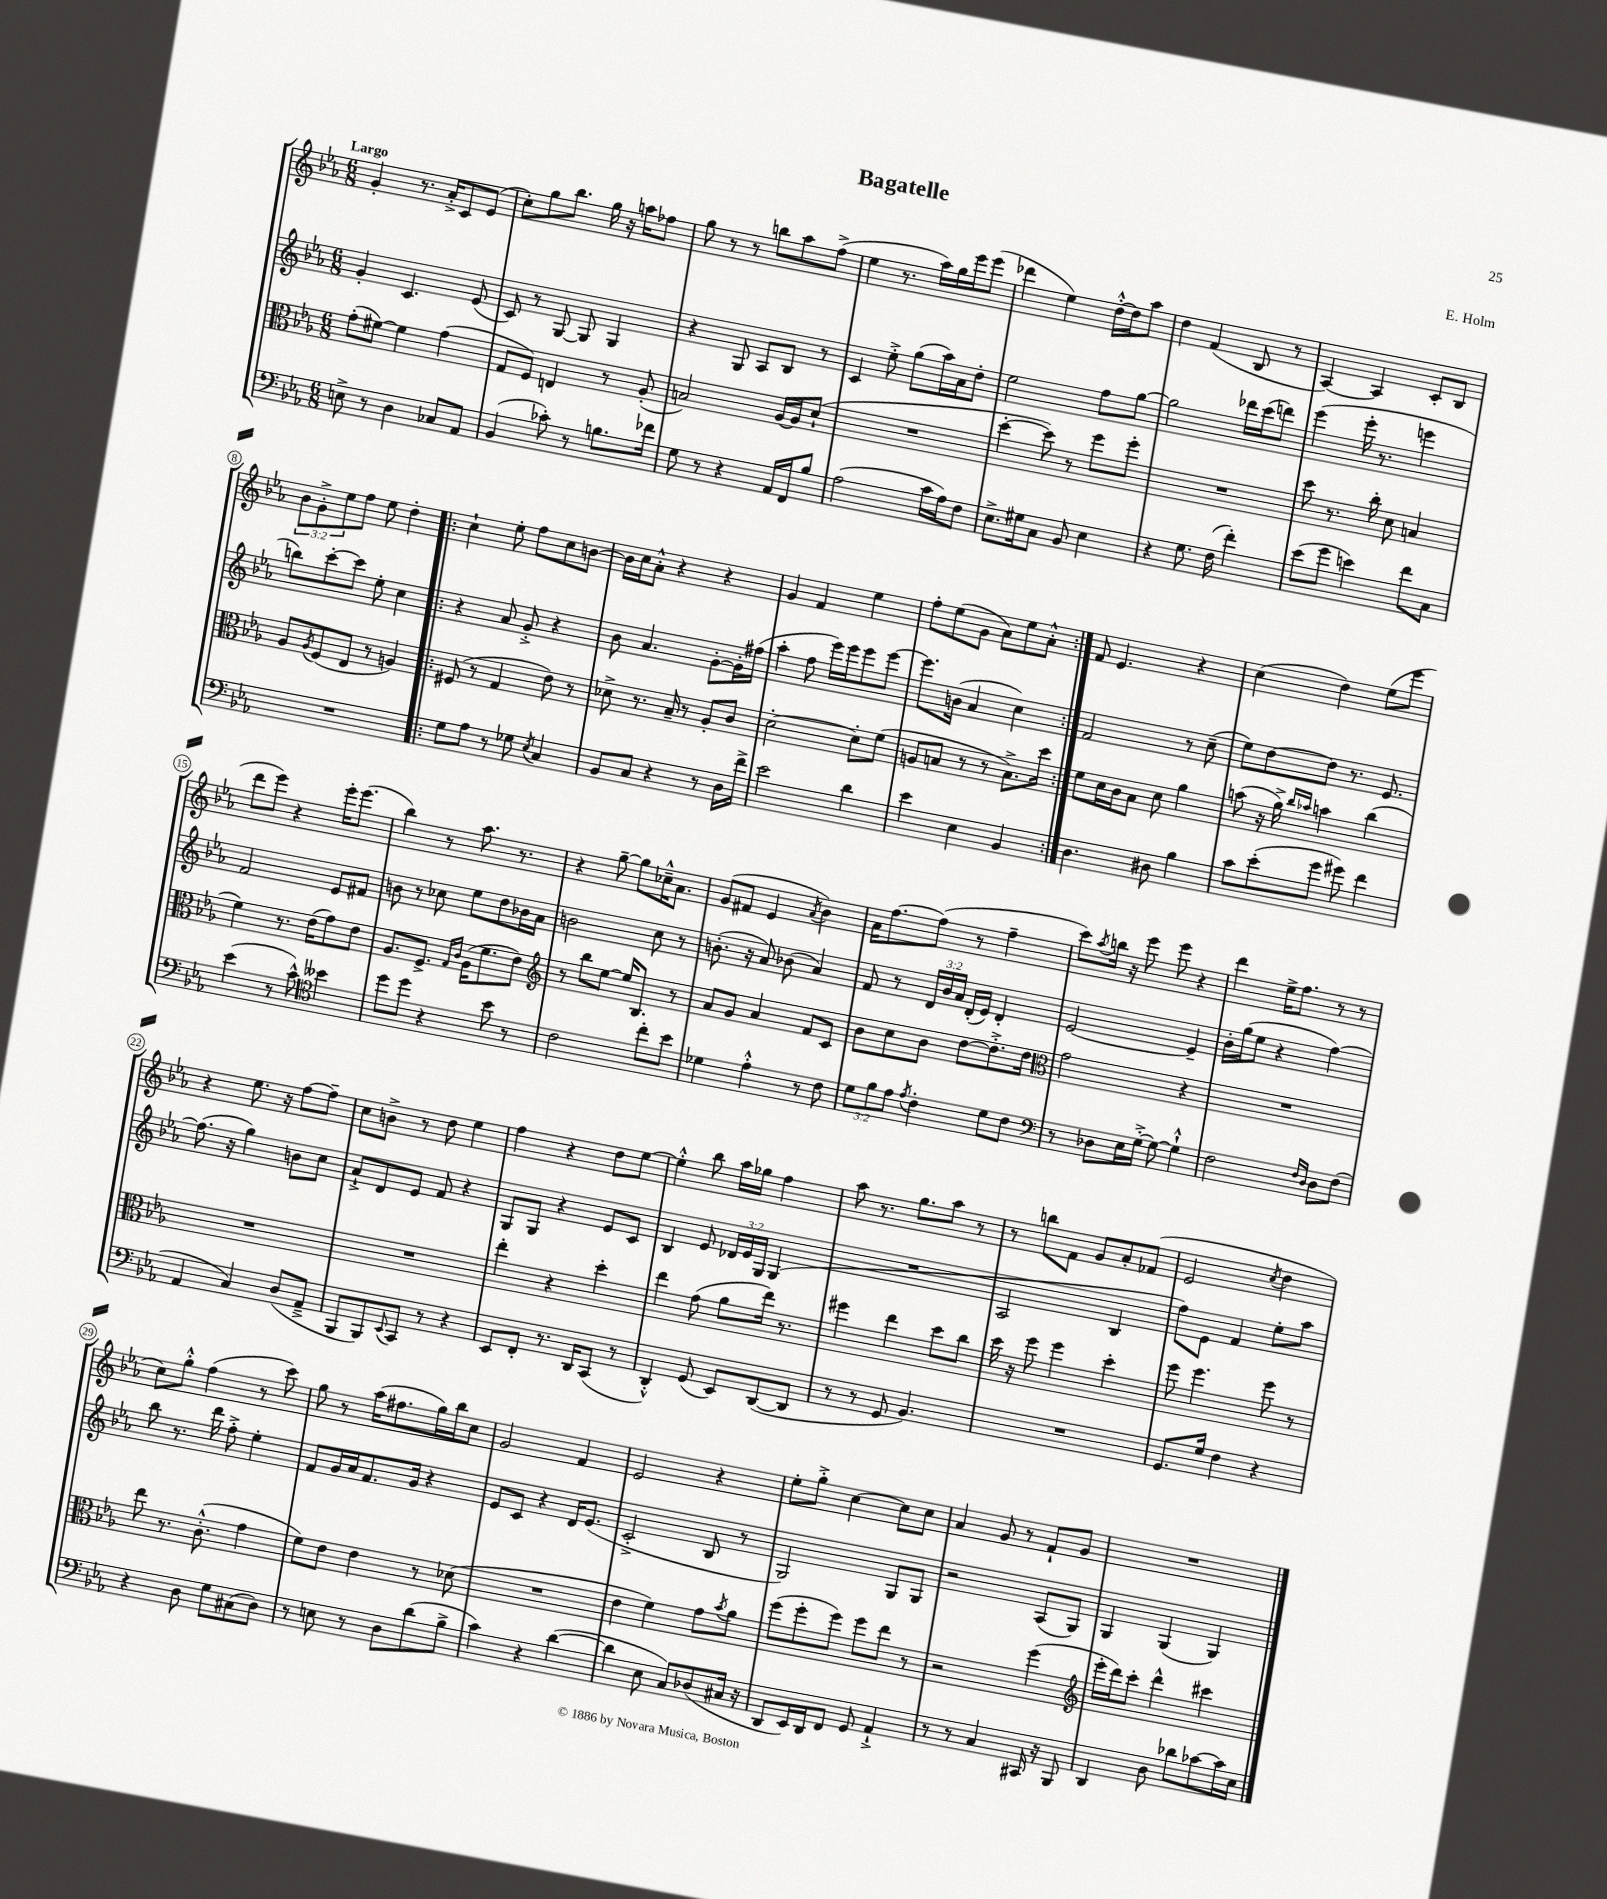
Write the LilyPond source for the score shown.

\header { title = "Bagatelle" composer = "E. Holm" }
<<
\new StaffGroup <<
\new Staff = "s0" {
    \clef treble \key ees \major \numericTimeSignature \time 6/8 \override Staff.TupletNumber.text = #tuplet-number::calc-fraction-text \tempo "Largo"
    g'4-. r8. aes'16-.-> c'8 ees'8( |
    c''8-.) g''8 bes''8. g''16 r16 a''16 fes''8 |
    g''8 r8 r8 b''8 aes''8 f''8->( |
    ees''4 r8. aes''16) g''16 ees'''16 ees'''8( |
    des'''4 ees''4) d''16~-.-^ d''16 aes''8 |
    d''4 f'4( bes8 r8 |
    aes4~) aes4 c'8-. bes8 |
    \tuplet 3/2 { bes'8 g'8-.-> ees''8 } f''8 ees''8 d''4-. |
    \repeat volta 2 { c''4-! ees''8-. f''8 c''8 b'8~ |
    b'16 c''16 aes'8-.-^ r4 r4 |
    g'4 f'4 ees''4 |
    f''8-. ees''8( g'8 aes'8) ees''8 aes'8-.-^ | }
    f'8 ees'4. r4 |
    c''4( d''4) ees''8( ees'''8 |
    d'''8 ees'''8) r4 ees'''16-. ees'''8.( |
    bes''4) r8 aes''8. r8. |
    r4 g''8~-- g''8 ces''16---^ aes'8. |
    g'8( fis'8 ees'4 \acciaccatura { aes'8 } bes'4) |
    aes'16 f''8.~ f''8( r8 f''4-- |
    c'''8) \acciaccatura { aes''8 } b''16 r16 ees'''8 ees'''8 r4 |
    d'''4 ees''16-> f''8. r8 r8 |
    r4 ees''8. r16 f''8~ f''8-- |
    c''8 b'8-> r8 d''8 ees''4 |
    f''4 r4 d''8 ees''8~ |
    ees''4-.-^ bes''8 aes''16 ges''16 f''4 |
    aes''8 r8. g''8. aes''8 r8 |
    r8 b''8 f'8 g'8 aes'8-. fes'8( |
    ees'2 \acciaccatura { c''8 } d''4 |
    c''8) g''8-.-^ f''4( r8 c'''8) |
    g''8 r8 aes''16( fis''8. g''16) bes''16 c''8 |
    g'2 f'4 |
    ees'2 r4 |
    ees''8-. g''8-.-> c''4~ c''8 c''8 |
    aes'4 g'8 r8 f'8-! g'8 |
    R2. \bar "|." |
}
\new Staff = "s1" {
    \clef treble \key ees \major \numericTimeSignature \time 6/8 \override Staff.TupletNumber.text = #tuplet-number::calc-fraction-text
    g'4-. c'4. ees'8( |
    c'8) r8 g8~ g8 g4 |
    r4 g8 aes8 bes8 r8 |
    c'4 ees''8-.-> g''8( aes''16) aes'16 d''8-. |
    ees''2 f''8 g''8~ |
    g''2 des'''16 c'''16( d'''8) |
    ees'''4( ees'''16-. r8. e'''4 |
    b''8) c'''8~-. c'''8 ees''8-. c''4 |
    \repeat volta 2 { r4 aes'8 g'8-.-> r4 |
    bes'8 aes'4. g'8~-. g'16-. fis''16( |
    aes''4-. f''8 ees'''16) ees'''16 ees'''8 ees'''8~ |
    ees'''8. b'16( aes'4 c''4) | }
    f'2 r8 c''8--( |
    ees''8) d''8~ d''8 r8. ees'8. |
    f'2 ees'8 fis'8 |
    b'8 r8 ces''8 ees''8 d''8 bes'16 aes'16 |
    b'2 c''8 r8 |
    b'8.-.( r16 aes'8) bes'8( aes'4) |
    f'8 r8 \tuplet 3/2 { d'16 bes'16 aes'16 } d'16-.( ees'16) d'4-. |
    ees'2~ ees'4-- |
    bes'16-. g''16( ees''8 r4 f''4~) |
    f''8.( r16 g''4) b'8 c''8 |
    aes'8-!-> d'8 ees'8 f'8 r4 |
    g8 g8 r4 ees'8 c'8 |
    bes4 ees'8 \tuplet 3/2 { des'16 ees'16 g16 } g4( |
    R2. |
    aes2 bes4 |
    f''8) ees'8 f'4 ees''8-. aes''8 |
    bes''8 r8. d'''16 f''8-.-> ees''4-. |
    f'8 g'16 aes'16 f'8. g'16 r4 |
    ees'8 c'8 r4 d'16 ees'8.( |
    c'2-.-> bes8 r8 |
    g2) g8 g8 |
    r2 aes8( g8) |
    g4 g4( g4) \bar "|." |
}
\new Staff = "s2" {
    \clef alto \key ees \major \numericTimeSignature \time 6/8
    g'8-.( fis'8~) fis'4 g'4( |
    g8 f8) e4 r8 aes8-.( |
    b2) aes16~ aes16 d'8-!( |
    R2. |
    d''4~-. d''8) r8 f''8 f''8-. |
    R2. |
    d''8 r8. c''16-. d'8 b4 |
    aes8 \acciaccatura { aes8 } f8( ees8 r8 a4) |
    \repeat volta 2 { fis8( r8 g4 ees'8) r8 |
    des'8-> r8. bes16-- r8 aes8-. c'8 |
    d'2~-. d'8-. f'8( |
    a8 b8 r8 r8 b8.->) d''16 | }
    f'8 d'16 c'16 bes8 d'8 aes'4 |
    b'8( r16 aes'16->) \grace { c''16 bes'16 } b'4 c''4( |
    f'4) r8. ees'16( g'8) ees'8 |
    aes8. f8.-> \grace { g16 c'16 } aes16( f'8. ees'8) |
    \clef treble r8 bes''8 ees''8~ ees''16 bes8. r8 |
    aes'8 g'8 aes'4 f'8 c'8 |
    bes'8 c''8 bes'8 d''8~ d''8.-.-> d''16 |
    \clef alto g'2 r4 |
    R2. |
    R2. |
    R2. |
    ees''4-. r4 d''4-. |
    ees''4 g'8( aes'8 ees''16) r8. |
    fis''4 ees''4 d''8 c''8 |
    d''16 r16 f''8 f''4 d''4-. |
    f''8 f''4. f''8 r8 |
    ees''8 r8. c'8.-.-^( g'4 |
    f'8) ees'8 ees'4 r8 des'8( |
    R2. |
    ees'4 f'4) g'8 \acciaccatura { bes'8 } aes'8 |
    f''8( f''8-. f''8) f''8 ees''8 r8 |
    r2 f''4( |
    \clef treble ees'''16-. d'''16) c'''8-. d'''4-^ cis'''4 \bar "|." |
}
\new Staff = "s3" {
    \clef bass \key ees \major \numericTimeSignature \time 6/8 \override Staff.TupletNumber.text = #tuplet-number::calc-fraction-text
    e8-> r8 d4 ces8 aes,8 |
    bes,4( ces'8-.) r8 b8. fes'16 |
    g8 r8 r4 aes,16 f,16 bes8 |
    aes2( c'16 aes16) f8 |
    ees8.-> gis16 c8 bes,8 ees4 |
    r4 g8. f16( f'4-.) |
    ees'8( g'8 e'4) f'8 c8 |
    R2. |
    \repeat volta 2 { g8 aes8 r8 ges8 \acciaccatura { ees8 } c4 |
    bes,8 c8 r4 r8 d16 f'16-> |
    ees'2 d'4 |
    ees'4 ees4 bes,4 | }
    d4. dis8 bes4 |
    c'8 ees'8-.( g'8 gis'8) f'4 |
    ees'4( r8 c'8-^) \clef tenor beses'4 |
    d''8 d''8 r4 bes'8 r8 |
    c'2 c''8-. bes'8 |
    des'4 ees'4-.-^ r8 c'8 |
    \tuplet 3/2 { d'8 f'8 ees'8 } \acciaccatura { ees'8 } c'4-. d'8 c'8 |
    \clef bass r8 des8 ees16 g16~-.-> g8~ g4-!-^ |
    f2 \grace { f16 d16 } d8 f8( |
    aes,4 c4) d8( aes,8---> |
    bes,,8 bes,,8) \appoggiatura { ees,8 } c,8 r8 r4 |
    ees,8 f,8-. r8. d,16 c,8( r8 |
    d,4-.-^) g,8( ees,8) d,8~( d,8 |
    r8 r8 g,8 bes,4.) |
    R2. |
    g,8. g16 f4 r4 |
    r4 d8 g8 cis8( d8) |
    r8 e8 r8 d8 d'8( bes8-> |
    c'4) r4 d'4~( |
    d'4 ees8 c8) des8( cis16 r16 |
    d,8 ees,16) d,16 f,8 g,8 aes,4-!-> |
    r8 r8 c4 cis,16 r16 bes,,8 |
    d,4 d8 des'8 ces'8~ ces'16 ees16 \bar "|." |
}
>>
>>
\layout { \context { \Score \override BarNumber.stencil = #(make-stencil-circler 0.1 0.3 ly:text-interface::print) } }
